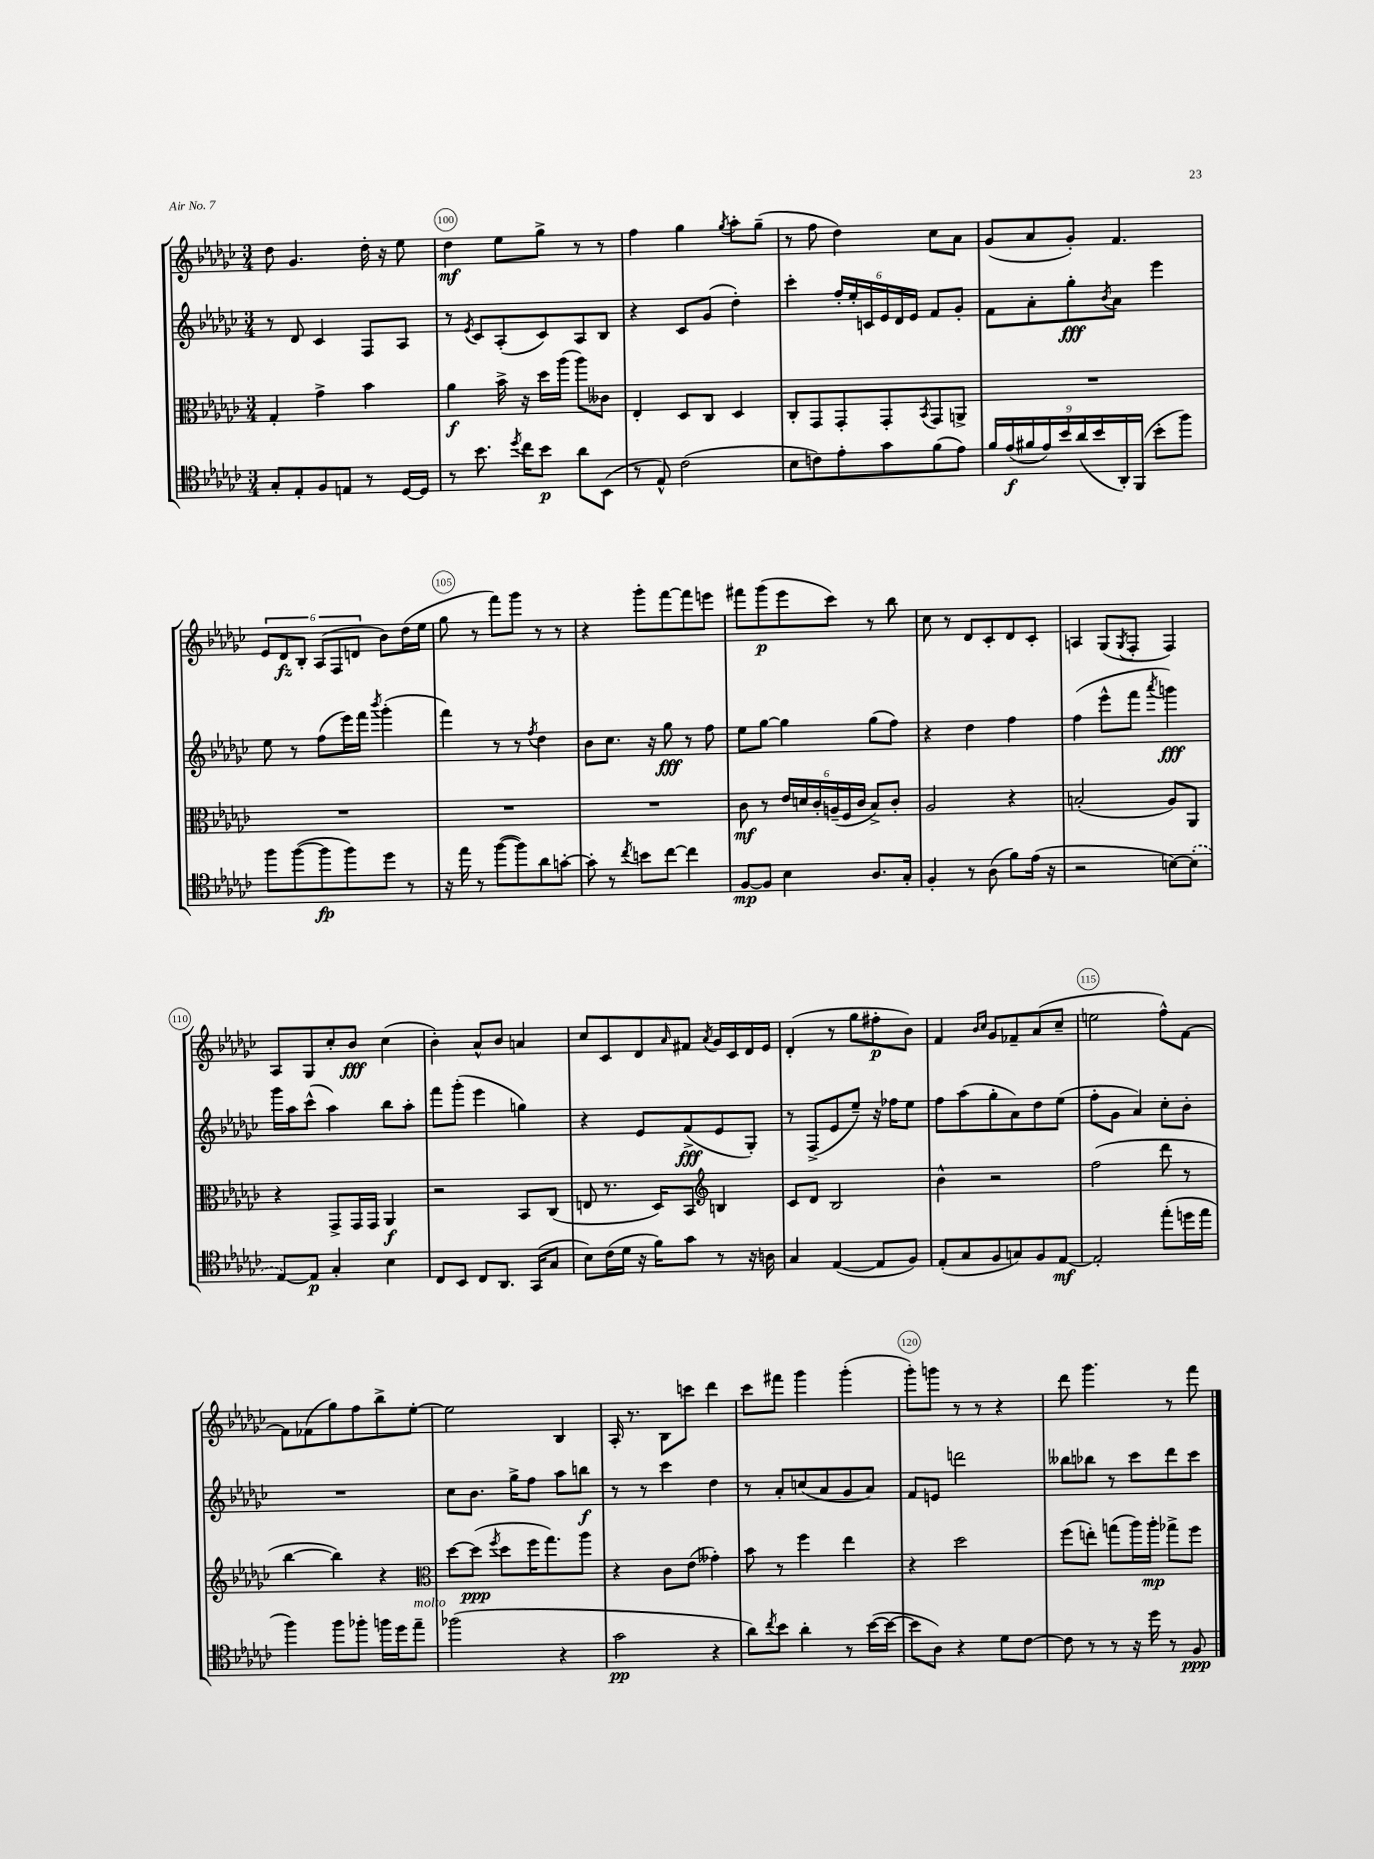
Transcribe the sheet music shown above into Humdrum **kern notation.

**kern	**dynam	**kern	**dynam	**kern	**dynam	**kern	**dynam
*part4	*part4	*part3	*part3	*part2	*part2	*part1	*part1
*staff4	*staff4	*staff3	*staff3	*staff2	*staff2	*staff1	*staff1
*clefC4	*	*clefC3	*	*clefG2	*	*clefG2	*
*k[b-e-a-d-g-c-]	*	*k[b-e-a-d-g-c-]	*	*k[b-e-a-d-g-c-]	*	*k[b-e-a-d-g-c-]	*
*M3/4	*	*M3/4	*	*M3/4	*	*M3/4	*
=99	=99	=99	=99	=99	=99	=99	=99
8G-'/L	.	4G-'/	.	8r	.	8dd-\	.
8E-'/	.	.	.	8d-/	.	4.g-/	.
8F/	.	4g-^\	.	4c-/	.	.	.
8En/J	.	.	.	.	.	.	.
8r	.	4b-\	.	8F/L	.	16dd-'\	.
.	.	.	.	.	.	16r	.
[16D-/LL	.	.	.	8A-/J	.	8ee-\	.
16D-/JJ]	.	.	.	.	.	.	.
=100	=100	=100	=100	=100	=100	=100	=100
8r	.	4a-\	f	8r	.	4dd-\	mf
.	.	.	.	8qe-/	.	.	.
8.b-\	.	.	.	8c-/L	.	.	.
.	.	16b-^\	.	(8A-'/	.	8ee-\L	.
8qdd-/	.	.	.	.	.	.	.
16cc-\KL	.	16r	.	.	.	.	.
8b-\J	p	16dd-\LL	.	8c-/)	.	8gg-^\J	.
.	.	(16aa-\JJ	.	.	.	.	.
8a-\L	.	8aa-\L)	.	8A-/	.	8r	.
(8BB-\J	.	8c--X\J	.	8B-/J	.	8r	.
=101	=101	=101	=101	=101	=101	=101	=101
8r	.	4E-'/	.	4r	.	4ff\	.
8E-^^/)	.	.	.	.	.	.	.
(2c-\	.	8D-/L	.	8c-/L	.	4gg-\	.
.	.	8C-/J	.	(8g-/J	.	.	.
.	.	.	.	.	.	8qgg-/	.
.	.	4D-/	.	4dd-'\)	.	8aa-'\L	.
.	.	.	.	.	.	(8gg-~\J	.
=102	=102	=102	=102	=102	=102	=102	=102
8B-\L	.	8C-'/L	.	4ccc-'\	.	8r	.
8cn\)	.	8GG-/	.	.	.	8ff\	.
8e-'\	.	8GG-'/	.	24ff'/LL	.	4dd-\)	.
.	.	.	.	24ee-'/	.	.	.
.	.	.	.	24cn/	.	.	.
8g-\	.	8GG-'/	.	24e-/	.	.	.
.	.	.	.	24d-/	.	.	.
.	.	.	.	24e-/JJ	.	.	.
.	.	8qBB-/	.	.	.	.	.
(8f\	.	8GG-/	.	8f/L	.	8cc-\L	.
8e-\J)	.	8AAn^/J	.	8g-'/J	.	8a-\J	.
=103	=103	=103	=103	=103	=103	=103	=103
18f/LL	.	2.r	.	8f\L	.	(8g-/L	.
(18e-/	f	.	.	.	.	.	.
18f#X/	.	.	.	.	.	.	.
.	.	.	.	8a-'\	.	8a-/	.
18e-/)	.	.	.	.	.	.	.
18b-/	.	.	.	.	.	.	.
.	.	.	.	8gg-'\	fff	8g-'/J)	.
(18a-/	.	.	.	.	.	.	.
18b-/	.	.	.	.	.	.	.
.	.	.	.	8qb-/	.	.	.
.	.	.	.	8a-\J	.	4.f/	.
18AA-'/)	.	.	.	.	.	.	.
(18FF/JJ	.	.	.	.	.	.	.
8b-'\L	.	.	.	4eee-\	.	.	.
8ff\J)	.	.	.	.	.	.	.
!!LO:LB:g=z
=104	=104	=104	=104	=104	=104	=104	=104
8ff\L	.	2.r	.	8ee-\	.	12e-/L	.
.	.	.	.	.	.	12d-/	fz
([8ff\	.	.	.	8r	.	.	.
.	.	.	.	.	.	12B-'/J	.
8ff\]	fp	.	.	(8ff\L	.	(12A-/L	.
.	.	.	.	.	.	12F/	.
8ff\)	.	.	.	16eee-\L)	.	.	.
.	.	.	.	.	.	12dn/J	.
.	.	.	.	16fff\JJ	.	.	.
.	.	.	.	8qbbb-/	.	.	.
8dd-\J	.	.	.	(4ggg-'\	.	8b-\L)	.
8r	.	.	.	.	.	(16dd-\L	.
.	.	.	.	.	.	16ee-\JJ	.
=105	=105	=105	=105	=105	=105	=105	=105
16r	.	2.r	.	4fff\)	.	8gg-\	.
16ee-\	.	.	.	.	.	.	.
8r	.	.	.	.	.	8r	.
([8ff\L	.	.	.	8r	.	8fff\L)	.
8ff\])	.	.	.	8r	.	8ggg-\J	.
.	.	.	.	8qff/	.	.	.
8a-\	.	.	.	4dd-\	.	8r	.
[8gn'\J	.	.	.	.	.	8r	.
=106	=106	=106	=106	=106	=106	=106	=106
8g'\]	.	2.r	.	8b-\L	.	4r	.
8r	.	.	.	8.cc-\J	.	.	.
8qcc-/	.	.	.	.	.	.	.
8bn\L	.	.	.	.	.	8ggg-'\L	.
.	.	.	.	16r	.	.	.
[8cc-\J	.	.	.	8gg-\	fff	[8fff\	.
4cc-\]	.	.	.	8r	.	8fff\]	.
.	.	.	.	8ff\	.	8eeen\J	.
=107	=107	=107	=107	=107	=107	=107	=107
[8F/L	mp	8c-\	mf	8ee-\L	.	8fff#X\L	.
8F/J]	.	8r	.	[8gg-\J	.	(8ggg-\	p
4B-\	.	24e-/LL	.	4gg-\]	.	8eee-\	.
.	.	24dn/	.	.	.	.	.
.	.	24c-'/	.	.	.	.	.
.	.	(24An~/	.	.	.	8ccc-\J)	.
.	.	24F/	.	.	.	.	.
.	.	24c-/JJ	.	.	.	.	.
8.A-/L	.	8B-^/L)	.	(8gg-\L	.	8r	.
.	.	8c-'/J	.	8ff\J)	.	8bb-\	.
16G-'/Jk	.	.	.	.	.	.	.
=108	=108	=108	=108	=108	=108	=108	=108
4F'/	.	2A-/	.	4r	.	8cc-\	.
.	.	.	.	.	.	8r	.
8r	.	.	.	4dd-\	.	8d-/L	.
(8A-\	.	.	.	.	.	8c-'/	.
8f\L)	.	4r	.	4ff\	.	8d-/	.
(16e-\Jk	.	.	.	.	.	8c-'/J	.
16r	.	.	.	.	.	.	.
=109	=109	=109	=109	=109	=109	=109	=109
2r	.	(2Bn'/	.	(4ff\	.	4An/	.
.	.	.	.	8eee-^^\L	.	(8G-/L	.
.	.	.	.	.	.	8qG-/	.
.	.	.	.	8fff\J	.	8F'/J	.
.	.	.	.	8qaaa-/	.	.	.
[8Bn\L)	.	8A-/L)	.	4gggn\)	fff	4F/)	.
(8B'\J]	.	8AA-/J	.	.	.	.	.
!!LO:LB:g=z
=110	=110	=110	=110	=110	=110	=110	=110
[8E-/L)	.	4r	.	16ggg-\LL	.	8A-/L	.
.	.	.	.	16aa-\J	.	.	.
8E-/J]	p	.	.	(8ccc-^^\J	.	8G-/	.
4G-'/	.	8GG-^/L	.	4aa-\)	.	8cc-'/	.
.	.	16GG-/L	.	.	.	8b-/J	fff
.	.	16GG-/JJ	.	.	.	.	.
4B-\	.	4AA-/	f	8bb-\L	.	(4cc-\	.
.	.	.	.	8aa-'\J	.	.	.
=111	=111	=111	=111	=111	=111	=111	=111
8C-/L	.	2r	.	8fff\L	.	4b-'\)	.
8BB-/J	.	.	.	(8ggg-'\J	.	.	.
8C-/L	.	.	.	4eee-\	.	8a-^^/L	.
8.AA-/J	.	.	.	.	.	8b-/J	.
.	.	8BB-/L	.	4ggn\)	.	4an/	.
(16GG-/KL	.	.	.	.	.	.	.
8G-/J	.	(8C-/J	.	.	.	.	.
=112	=112	=112	=112	=112	=112	=112	=112
8B-\L)	.	8En/	.	4r	.	8cc-/L	.
(16c-\L	.	8.r	.	.	.	8c-/	.
16d-\JJ	.	.	.	.	.	.	.
16r	.	.	.	8e-/L	.	8d-/	.
16f\KL)	.	16D-/KL)	.	.	.	.	.
.	.	.	.	.	.	16qqa-/	.
8g-\J	.	8BB-/J	.	(8f^/	fff	8f#X/J	.
*	*	*clefG2	*	*	*	*	*
.	.	.	.	.	.	8qa-/	.
8r	.	4Bn/	.	8e-/	.	16g-/LL	.
.	.	.	.	.	.	16c-/	.
16r	.	.	.	8G-'/J)	.	16d-/	.
16An\	.	.	.	.	.	16e-/JJ	.
=113	=113	=113	=113	=113	=113	=113	=113
4G-/	.	8c-/L	.	8r	.	(4d-'/	.
.	.	8d-/J	.	(8F^/L	.	.	.
([4E-/	.	2B-/	.	8e-/	.	8r	.
.	.	.	.	8ee-~/J)	.	8gg-\L	.
8E-/L]	.	.	.	16r	.	8ff#X'\	p
.	.	.	.	16ff-X\KL	.	.	.
8F/J)	.	.	.	8ee-\J	.	8b-\J)	.
=114	=114	=114	=114	=114	=114	=114	=114
(8E-'/L	.	4b-^^\	.	8ff\L	.	4f/	.
8G-/	.	.	.	(8aa-\	.	.	.
.	.	.	.	.	.	16qqb-/LL	.
.	.	.	.	.	.	16qqcc-/JJ	.
8F/	.	2r	.	8gg-'\	.	8g-/L	.
8Gn/)	.	.	.	8a-\)	.	8f-X~/	.
8F/	.	.	.	8dd-\	.	(8a-/	.
[8E-/J	mf	.	.	(8ee-\J	.	8cc-~/J	.
=115	=115	=115	=115	=115	=115	=115	=115
2E-'/]	.	(2ff\	.	8ff'\L	.	2een\	.
.	.	.	.	8g-\J	.	.	.
.	.	.	.	4a-/)	.	.	.
(8ee-'\L	.	8ddd-\	.	8cc-'\L	.	8ff^^\L)	.
16ddn\L	.	8r	.	8b-'\J	.	[8f\J	.
16ee-\JJ	.	.	.	.	.	.	.
!!LO:LB:g=z
=116	=116	=116	=116	=116	=116	=116	=116
4ff\)	.	[4bb-\	.	2.r	.	8f\L]	.
.	.	.	.	.	.	(8f-X\	.
8ff\L	.	4bb-\])	.	.	.	8gg-\)	.
8ff-X'\J	.	.	.	.	.	8ff\	.
16ffn\LL	.	4r	.	.	.	8bb-^\	.
16dd-\J	.	.	.	.	.	.	.
!LO:TX:a:i:t=molto	!	!	!	!	!	!	!
8ee-~\J	.	.	.	.	.	[8ee-'\J	.
=117	=117	=117	=117	=117	=117	=117	=117
*	*	*clefC3	*	*	*	*	*
(2ff-X\	.	[8dd-\L	.	8cc-\L	.	2ee-\]	.
.	.	(8dd-\J]	ppp	8.b-\J	.	.	.
.	.	8qff/	.	.	.	.	.
.	.	8dd-\L	.	.	.	.	.
.	.	.	.	16gg-^\KL	.	.	.
.	.	16ff\K	.	8ff\J	.	.	.
.	.	8.gg-\)	.	.	.	.	.
4r	.	.	.	8aa-\L	.	4B-/	.
.	.	8aa-\J	.	8bbn\J	f	.	.
=118	=118	=118	=118	=118	=118	=118	=118
2g-\	pp	4r	.	8r	.	16A-'/	.
.	.	.	.	.	.	8.r	.
.	.	.	.	8r	.	.	.
.	.	8c-\L	.	4ccc-\	.	8B-\L	.
.	.	(8e-\J	.	.	.	8cccn\J	.
4r	.	4g--X'\)	.	4dd-\	.	4ddd-\	.
=119	=119	=119	=119	=119	=119	=119	=119
8a-\L)	.	8b-\	.	8r	.	8ccc-\L	.
8qcc-/	.	.	.	.	.	.	.
8b-\J	.	8r	.	8a-'/L	.	8fff#X\J	.
4a-'\	.	4ff\	.	(8ccn/	.	4ggg-\	.
.	.	.	.	8a-/	.	.	.
8r	.	4ee-\	.	8g-/	.	(4ggg-'\	.
([16b-\LL	.	.	.	8a-/J)	.	.	.
16b-\JJ_	.	.	.	.	.	.	.
=120	=120	=120	=120	=120	=120	=120	=120
8b-\L]	.	4r	.	8f/L	.	8ggg-'\L)	.
8A-\J)	.	.	.	8en/J	.	8gggn\J	.
4r	.	2dd-\	.	2dddn\	.	8r	.
.	.	.	.	.	.	8r	.
8d-\L	.	.	.	.	.	4r	.
[8c-\J	.	.	.	.	.	.	.
=121	=121	=121	=121	=121	=121	=121	=121
8c-\]	.	(8ff\L	.	8bb--X\L	.	8ddd-\	.
8r	.	8een'\J)	.	8bb-X\J	.	4.ggg-\	.
8r	.	(8ggn\L	.	8r	.	.	.
16r	.	16aa-\L)	.	8ccc-\L	.	.	.
16dd-\	.	16aa-'\JJ	mp	.	.	.	.
8r	.	8gg-X^\L	.	8ddd-\	.	8r	.
8F/	ppp	8ff\J	.	8ccc-\J	.	8fff\	.
==	==	==	==	==	==	==	==
*-	*-	*-	*-	*-	*-	*-	*-
